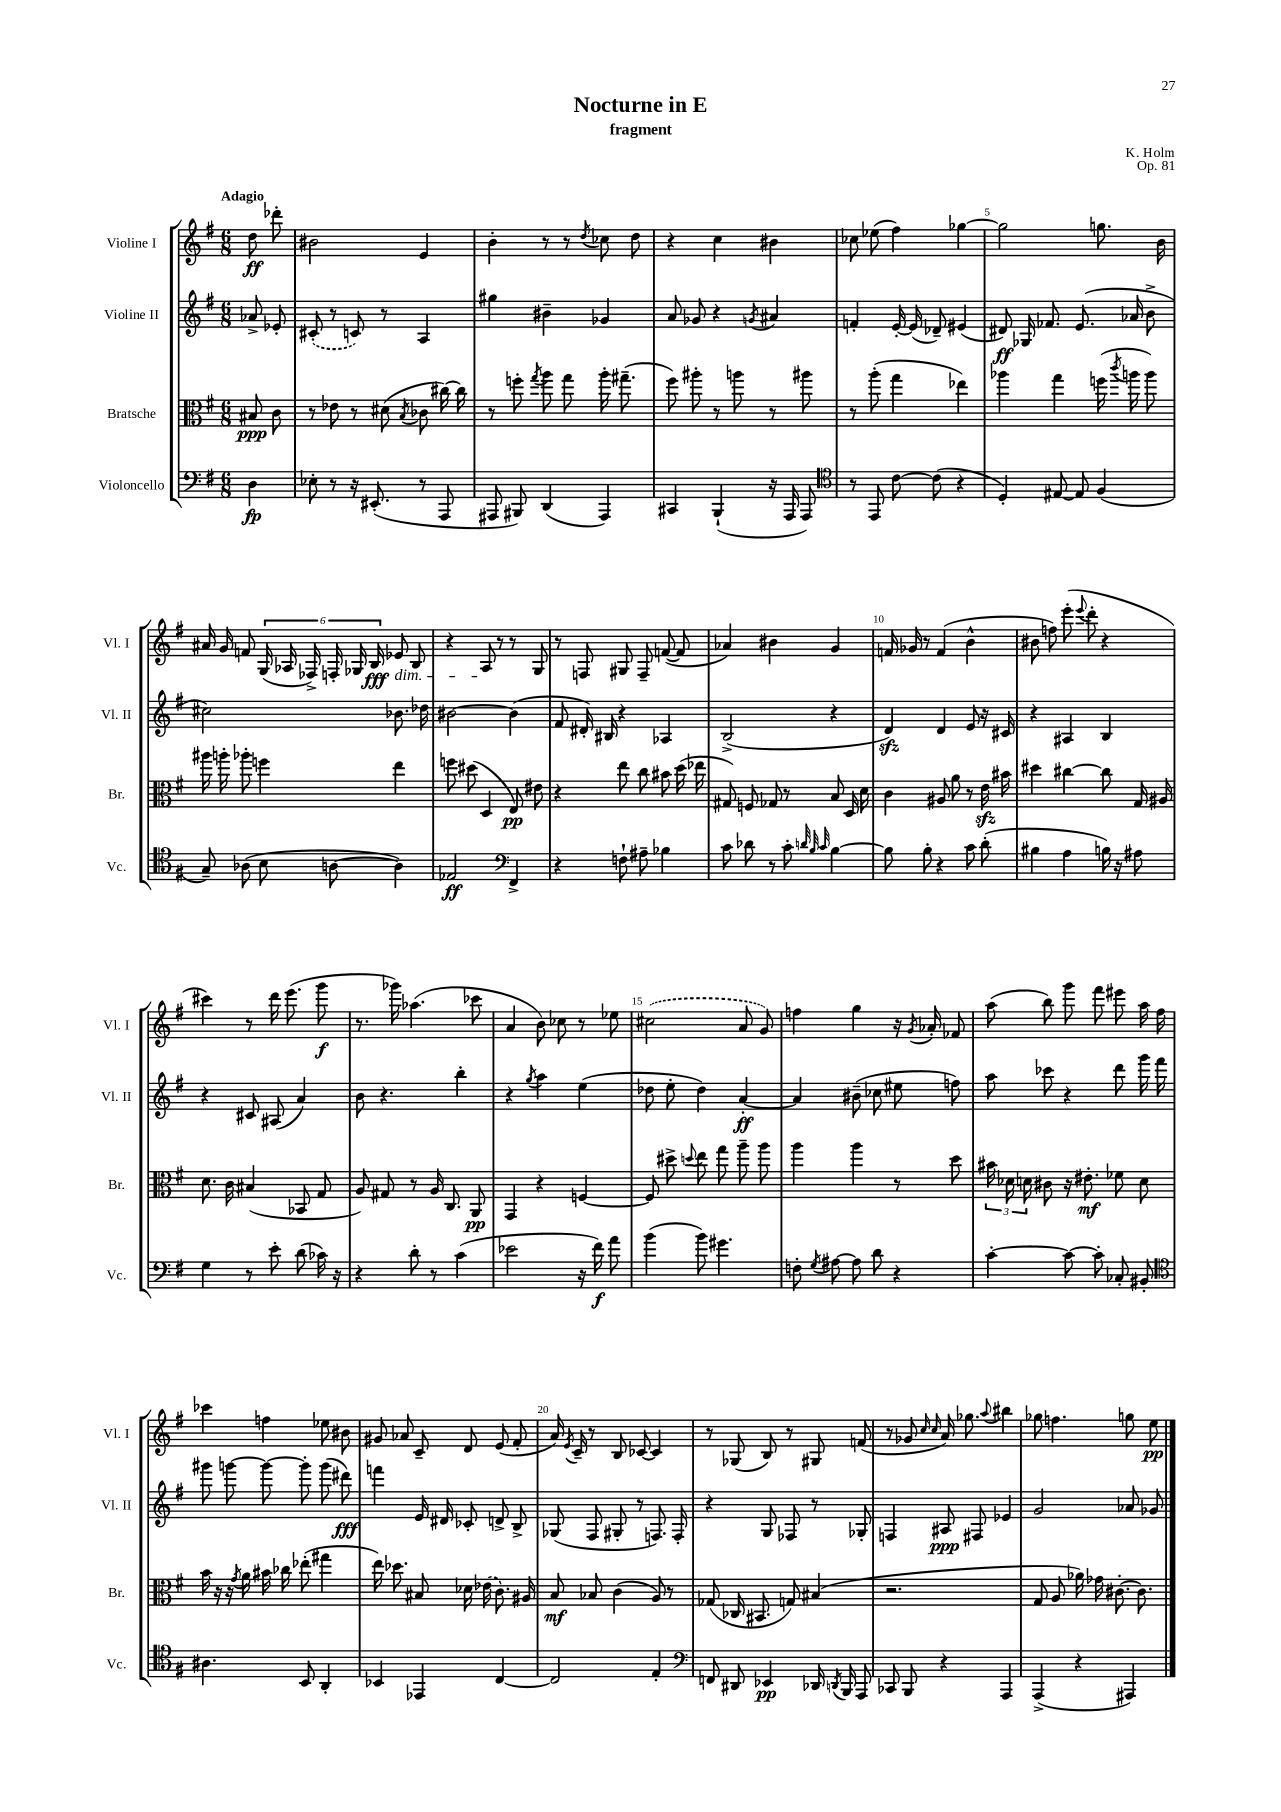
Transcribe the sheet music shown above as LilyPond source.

\header { title = "Nocturne in E" composer = "K. Holm" subtitle = "fragment" opus = "Op. 81" }
<<
\new StaffGroup <<
\new Staff = "s0" \with { instrumentName = "Violine I" shortInstrumentName = "Vl. I" } {
    \clef treble \key g \major \numericTimeSignature \time 6/8 \partial 4 \tempo "Adagio"
    \autoBeamOff d''8\ff des'''8-. |
    bis'2 e'4 |
    b'4-. r8 r8 \acciaccatura { d''8 } ces''8 d''8 |
    r4 c''4 bis'4 |
    ces''8 ees''8( fis''4) ges''4~ |
    ges''2 g''8. b'16 |
    ais'16 g'16 f'8 \tuplet 6/4 { g16( aes16 fes16->) f16-. ges16 b16\fff } ees'8\dim b8 |
    r4 a8\! r8 r8 g8 |
    r8 f8 gis8 f8-- f'8~( f'8 |
    aes'4) bis'4 g'4 |
    f'16 ges'16 r8 f'4( b'4-^ |
    bis'8 f''8) e'''8-.( \appoggiatura { e'''8 } d'''8-. r4 |
    cis'''4) r8 d'''16 e'''8.( g'''8\f |
    r8. ges'''16) aes''4.( ces'''8 |
    a'4 b'8) ces''8 r8 ees''8 |
    \once \slurDashed cis''2( a'8 g'8) |
    f''4 g''4 r16 \acciaccatura { g'8 } aes'16-. fes'8 |
    a''8( b''8) g'''8 fis'''8 eis'''8 a''16 fis''16 |
    ces'''4 f''4 ees''8 bis'8 |
    gis'8 aes'8 c'8-- d'8 e'8( fis'8-. |
    a'16) \acciaccatura { e'8 } c'16-- r8 b8 ces'8~ ces'4 |
    r8 ges8( b8) r8 gis8 f'8( |
    r8 ges'8 \grace { c''16 c''16 } a'16) ges''8. \appoggiatura { a''8 } bis''4 |
    ges''8 f''4. g''8 e''8\pp \bar "|." |
}
\new Staff = "s1" \with { instrumentName = "Violine II" shortInstrumentName = "Vl. II" } {
    \clef treble \key g \major \numericTimeSignature \time 6/8 \partial 4
    \autoBeamOff aes'8-> ees'8-. |
    \once \slurDashed cis'8-.( r8 c'8) r8 a4 |
    gis''4 bis'4-- ges'4 |
    a'8 ges'8 r4 \acciaccatura { g'8 } ais'4 |
    f'4-. e'16~-. e'16( des'8--) eis'4( |
    dis'8\ff) ges16 fes'8. e'8.( aes'16 b'8-> |
    cis''2) bes'8. des''16 |
    bis'2~ bis'4( |
    fis'8 dis'16-.) bis16 r4 aes4 |
    b2->( r4 |
    d'4\sfz) d'4 e'8 r16 cis'16 |
    r4 ais4 b4 |
    r4 cis'8 ais8( a'4) |
    b'8 r4. b''4-. |
    r4 \acciaccatura { g''8 } a''4 e''4( |
    des''8 e''8-. des''4) a'4~-.\ff |
    a'4 bis'8--( ces''8 eis''8 f''8) |
    a''8 ces'''8 r4 d'''8 g'''16 fis'''16 |
    gis'''8 g'''8~ g'''8~ g'''8-. g'''8( dis'''8\fff) |
    f'''4 e'16 dis'16 ces'8-. d'8-> b8-> |
    ges8( fis8 gis8-. r8 f8.) f16-. |
    r4 g8 fes8 r8 ges8-. |
    f4 ais8\ppp fis8 ees'4 |
    g'2 aes'8 ges'8 \bar "|." |
}
\new Staff = "s2" \with { instrumentName = "Bratsche" shortInstrumentName = "Br." } {
    \clef alto \key g \major \numericTimeSignature \time 6/8 \partial 4
    \autoBeamOff bis8\ppp c'8 |
    r8 ees'8 r8 dis'8( \acciaccatura { b8 } ces'8 cis''16~) cis''16 |
    r8 f''8-. \acciaccatura { g''8 } a''8 g''8 a''16-. gis''8.--( |
    fis''8) ais''8-. r8 a''8 r8 ais''8 |
    r8 a''8-.( g''4 ees''4) |
    aes''4 g''4 f''16( \acciaccatura { c'''8 } a''16 a''8) |
    ais''16 a''16-. aes''8-. f''4 e''4 |
    f''8 dis''8( d4 e8\pp) eis'8 |
    r4 e''8 c''8 bis'8 d''16( ees''16 |
    gis8) f8 ges8 r8 b8 d16 d'16 |
    c'4 ais8 a'8 r8 e'16\sfz bis'16 |
    dis''4 cis''4~ cis''8 g16 ais16 |
    d'8. c'16 bis4( bes,8 g8 |
    a8) gis8 r8 a16 c8. a,8\pp |
    g,4 r4 f4~ |
    f8 dis''8-> \appoggiatura { d''8 } e''8 g''8 a''8-- a''8 |
    a''4 a''4 r8 d''8 |
    \tuplet 3/2 { bis'16 des'16 d'16 } cis'8 r16 eis'8.-.\mf fes'8 d'8 |
    b'16 r16 r16 \acciaccatura { g'8 } a'16 bis'16 ces''16 ees''8-.( gis''4 |
    e''16) des''8. bis8 des'16 \once \slurDashed ees'16( c'8.) ais16 |
    b8\mf bes8 c'4( a8) r8 |
    ges8( ces16 bis,8. g8) bis4( |
    r2. |
    g8 a8 aes'16) ges'16 cis'8.~-. cis'8. \bar "|." |
}
\new Staff = "s3" \with { instrumentName = "Violoncello" shortInstrumentName = "Vc." } {
    \clef bass \key g \major \numericTimeSignature \time 6/8 \partial 4
    \autoBeamOff d4\fp |
    ees8-. r8 r16 eis,8.-.( r8 a,,8 |
    ais,,8 bis,,8) d,4( ais,,4) |
    cis,4 b,,4-!( r16 a,,16 a,,8) |
    \clef tenor r8 e,8 c'8~ c'8( r4 |
    d4-.) eis8~ eis8 fis4( |
    g8--) aes8( b8 a8~ a4) |
    ees2\ff \clef bass fis,4-> |
    r4 f8-! ais8-- bes4 |
    c'8 des'8 r8 c'8-. \grace { d'32 b32 c'32 } b4~ |
    b8 b8-. r4 c'8 d'8-.( |
    bis4 a4 b16) r16 ais8 |
    g4 r8 e'8-. d'8( ces'16) r16 |
    r4 d'8-. r8 c'4( |
    ees'2 r16 fis'16\f) a'8 |
    b'4( b'8) gis'4. |
    f8-. \acciaccatura { g8 } ais8~ ais8 d'8 r4 |
    c'4~-. c'8~ c'8-. ces8-. bis,8-. |
    \clef tenor ais4. b,8 a,4-. |
    bes,4 ees,4 c4~ |
    c2 e4-. |
    \clef bass f,8 dis,8 ees,4\pp des,16 \acciaccatura { d,8 } b,,16 a,,8 |
    ces,8 b,,8 r4 a,,4 |
    a,,4->( r4 ais,,4) \bar "|." |
}
>>
>>
\layout { \context { \Score \override BarNumber.break-visibility = ##(#f #t #t) barNumberVisibility = #(every-nth-bar-number-visible 5) } }
